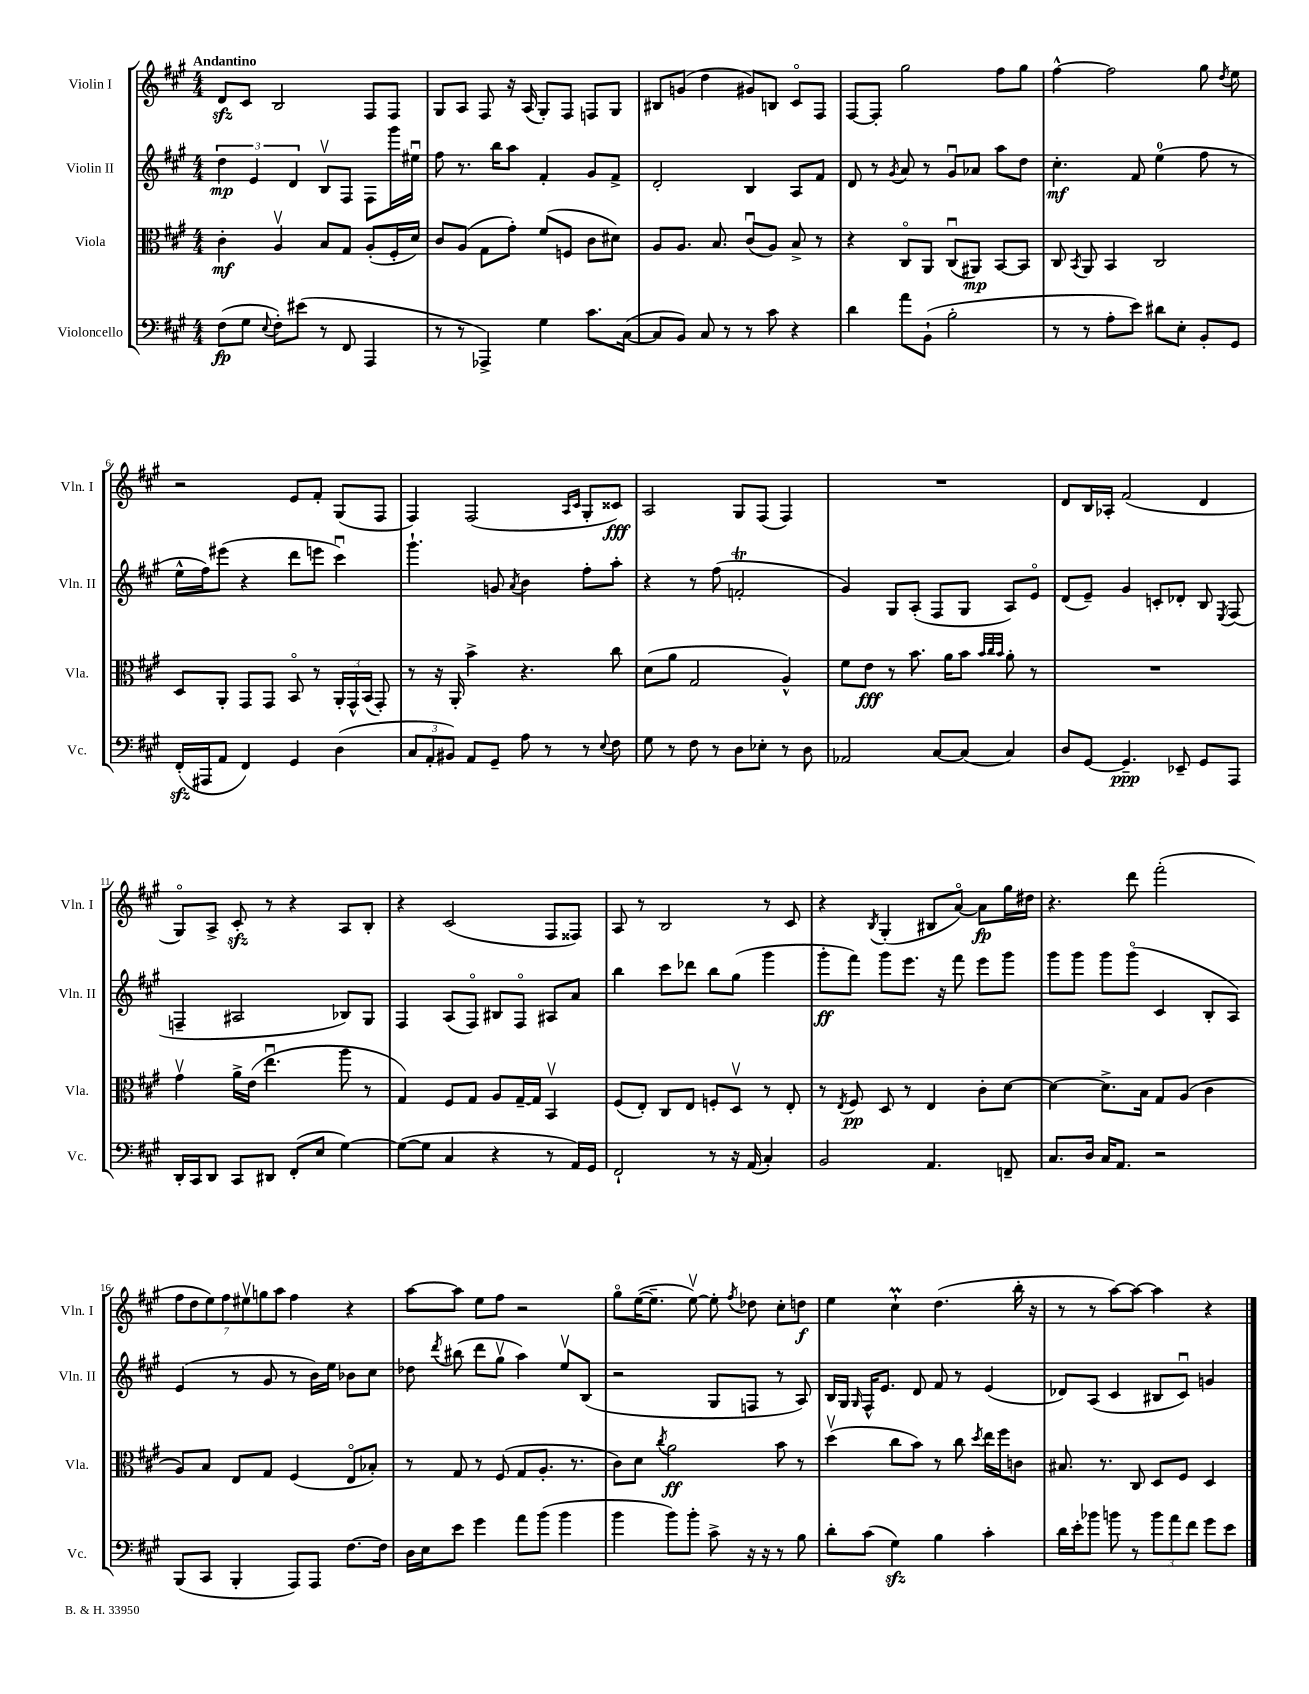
<<
\new StaffGroup <<
\new Staff = "s0" \with { instrumentName = "Violin I" shortInstrumentName = "Vln. I" } {
    \clef treble \key a \major \numericTimeSignature \time 4/4 \tempo "Andantino"
    \autoBeamOff d'8[\sfz cis'8] b2 fis8[ fis8] |
    gis8[ a8] fis8 r16 a16( gis8[-.) fis8] f8[ gis8] |
    bis8[ g'8]( d''4 gis'8[) b8] cis'8[\flageolet fis8] |
    fis8[~ fis8]-. gis''2 fis''8[ gis''8] |
    fis''4~-^ fis''2 gis''8 \acciaccatura { d''8 } e''8 |
    r2 e'8[ fis'8]-. gis8[( fis8] |
    fis4) fis2( \grace { a16[ cis'16] } gis8[-. cisis'8]\fff) |
    a2 gis8[ fis8]( fis4) |
    R1 |
    d'8[ b16 aes16]-. fis'2( d'4 |
    gis8[\flageolet) a8]-> cis'8-.\sfz r8 r4 a8[ b8]-. |
    r4 cis'2( fis8[ fisis8]) |
    a8 r8 b2 r8 cis'8 |
    r4 \acciaccatura { b8 } gis4-.( bis8[ a'8]~\flageolet) a'8[\fp gis''16 dis''16] |
    r4. d'''8 fis'''2-.( |
    \tuplet 7/4 { fis''8[ d''8 e''8) fis''8 eis''8\upbow g''8 a''8] } fis''4 r4 |
    a''8[~ a''8] e''8[ fis''8] r2 |
    gis''8[\flageolet e''16~( e''8.]-- e''8~\upbow) e''8-. \acciaccatura { fis''8 } des''8 cis''8[-. d''8]\f |
    e''4 cis''4-!\prall d''4.( b''16-. r16 |
    r8 r8 a''8[~) a''8]~ a''4 r4 \bar "|." |
}
\new Staff = "s1" \with { instrumentName = "Violin II" shortInstrumentName = "Vln. II" } {
    \clef treble \key a \major \numericTimeSignature \time 4/4
    \autoBeamOff \tuplet 3/2 { d''4\mp e'4 d'4 } b8[\upbow fis8] fis8[ gis'''16 eis''16]\downbow |
    fis''8 r8. b''16[ a''8] fis'4-. gis'8[ fis'8]-> |
    d'2-. b4 a8[ fis'8] |
    d'8 r8 \acciaccatura { gis'8 } a'8 r8 gis'8[\downbow aes'8] a''8[ d''8] |
    cis''4.-.\mf fis'8 e''4-0( fis''8 r8 |
    e''16[-^ fis''16) eis'''8]( r4 d'''8[ e'''8] cis'''4\downbow) |
    gis'''4.-! g'8 \acciaccatura { a'8 } b'4 fis''8[-. a''8]-. |
    r4 r8 fis''8( f'2-.\trill |
    gis'4) gis8[ a8]-.( fis8[ gis8] a8[) e'8]\flageolet |
    d'8[( e'8]--) gis'4 c'8[-. des'8]-. b8 \acciaccatura { e8 } fis8( |
    f4-- ais2 bes8[) gis8] |
    fis4 a8[( fis8]\flageolet) bis8[ fis8]\flageolet ais8[ a'8] |
    b''4 cis'''8[ des'''8] b''8[ gis''8]( gis'''4 |
    gis'''8[-.\ff fis'''8]) gis'''8[ e'''8.] r16 fis'''8 e'''8[ gis'''8] |
    gis'''8[ gis'''8] gis'''8[ gis'''8]\flageolet( cis'4 b8[-. a8]) |
    e'4( r8 gis'8 r8 b'16[) e''16] bes'8[ cis''8] |
    des''8 \acciaccatura { d'''8 } bis''8( d'''8[ gis''8]\upbow a''4) e''8[\upbow b8]( |
    r2 gis8[ f8] r8 a8) |
    b16[ gis16] \grace { gis16 } fis16[-^ e'8.] d'8 fis'8 r8 e'4( |
    des'8[) a8]( cis'4 bis8[ cis'8]\downbow) g'4 \bar "|." |
}
\new Staff = "s2" \with { instrumentName = "Viola" shortInstrumentName = "Vla." } {
    \clef alto \key a \major \numericTimeSignature \time 4/4
    \autoBeamOff cis'4-.\mf a4\upbow b8[ gis8] a8[-.( fis16-. d'16]) |
    cis'8[ a8]( gis8[ gis'8]-.) fis'8[( f8] cis'8[ dis'8]) |
    a8[ a8.] b8. cis'8[\downbow( a8]) b8-> r8 |
    r4 cis8[\flageolet a,8] cis8[\downbow( ais,8]\mp) b,8[~ b,8] |
    cis8 \acciaccatura { b,8 } a,8 b,4 cis2 |
    d8[ a,8]-. gis,8[ gis,8] b,8\flageolet r8 \tuplet 3/2 { a,16[-. gis,16-^ b,16]( } gis,8-.) |
    r8 r16 a,16-. b'4-> r4. cis''8 |
    d'8[( a'8] gis2 a4-^) |
    fis'8[ e'8]\fff r8 b'8. a'16[ b'8] \grace { b'32[ cis''32 b'32] } a'8-. r8 |
    R1 |
    gis'4\upbow a'16[-> e'16]( e''4.\downbow a''8 r8 |
    gis4) fis8[ gis8] a8[ gis16~-- gis16] b,4\upbow |
    fis8[( e8]-.) cis8[ e8] f8[-. d8]\upbow r8 e8-. |
    r8 \acciaccatura { e8 } fis8\pp d8 r8 e4 cis'8[-. d'8]~ |
    d'4~ d'8.[-> b16] gis8[ a8]( cis'4 |
    a8[) b8] e8[ gis8] fis4( e8[\flageolet bes8]-.) |
    r8 gis8 r8 fis8( gis8[ a8.]-. r8. |
    cis'8[) d'8] \acciaccatura { cis''8 } a'2\ff b'8 r8 |
    d''4\upbow( cis''8[ b'8]) r8 cis''8 \acciaccatura { d''8 } e''16[ fis''16 c'8] |
    bis8. r8. cis8 d8[ fis8] d4 \bar "|." |
}
\new Staff = "s3" \with { instrumentName = "Violoncello" shortInstrumentName = "Vc." } {
    \clef bass \key a \major \numericTimeSignature \time 4/4
    \autoBeamOff fis8[\fp( gis8] \appoggiatura { e8 } fis8[-.) eis'8]( r8 fis,8 a,,4 |
    r8 r8 aes,,4->) gis4 cis'8.[ cis16]~( |
    cis8[ b,8]) cis8 r8 r8 cis'8 r4 |
    d'4 a'8[ b,8]-!( b2-. |
    r8 r8 a8[-. e'8]) dis'8[ e8]-. b,8[-. gis,8] |
    fis,16[-.\sfz( ais,,16 a,8] fis,4) gis,4 d4( |
    \tuplet 3/2 { cis8[ a,8-. bis,8]) } a,8[ gis,8]-- a8 r8 r8 \appoggiatura { e8 } fis8 |
    gis8 r8 fis8 r8 d8[ ees8]-. r8 d8 |
    aes,2 cis8[~ cis8]( cis4) |
    d8[ gis,8]~ gis,4.--\ppp ees,8-- gis,8[ a,,8] |
    d,16[-. cis,16 d,8] cis,8[ dis,8] fis,8[-.( e8] gis4~) |
    gis8[~( gis8] cis4 r4 r8 a,16[) gis,16] |
    fis,2-! r8 r16 a,16( cis4-.) |
    b,2 a,4. f,8-- |
    cis8.[ d16] cis16[ a,8.] r2 |
    b,,8[( cis,8] b,,4-. a,,8[) a,,8] fis8.[~ fis16] |
    d16[ e16 e'8] gis'4 a'8[ b'8]( b'4 |
    b'4 b'8[) b'8]-. cis'8-> r16 r16 r8 b8 |
    d'8[-. cis'8]( gis4\sfz) b4 cis'4-. |
    d'16[ e'16-. bes'8] b'8 r8 \tuplet 3/2 { b'8[ a'8 fis'8] } gis'8[ e'8] \bar "|." |
}
>>
>>
